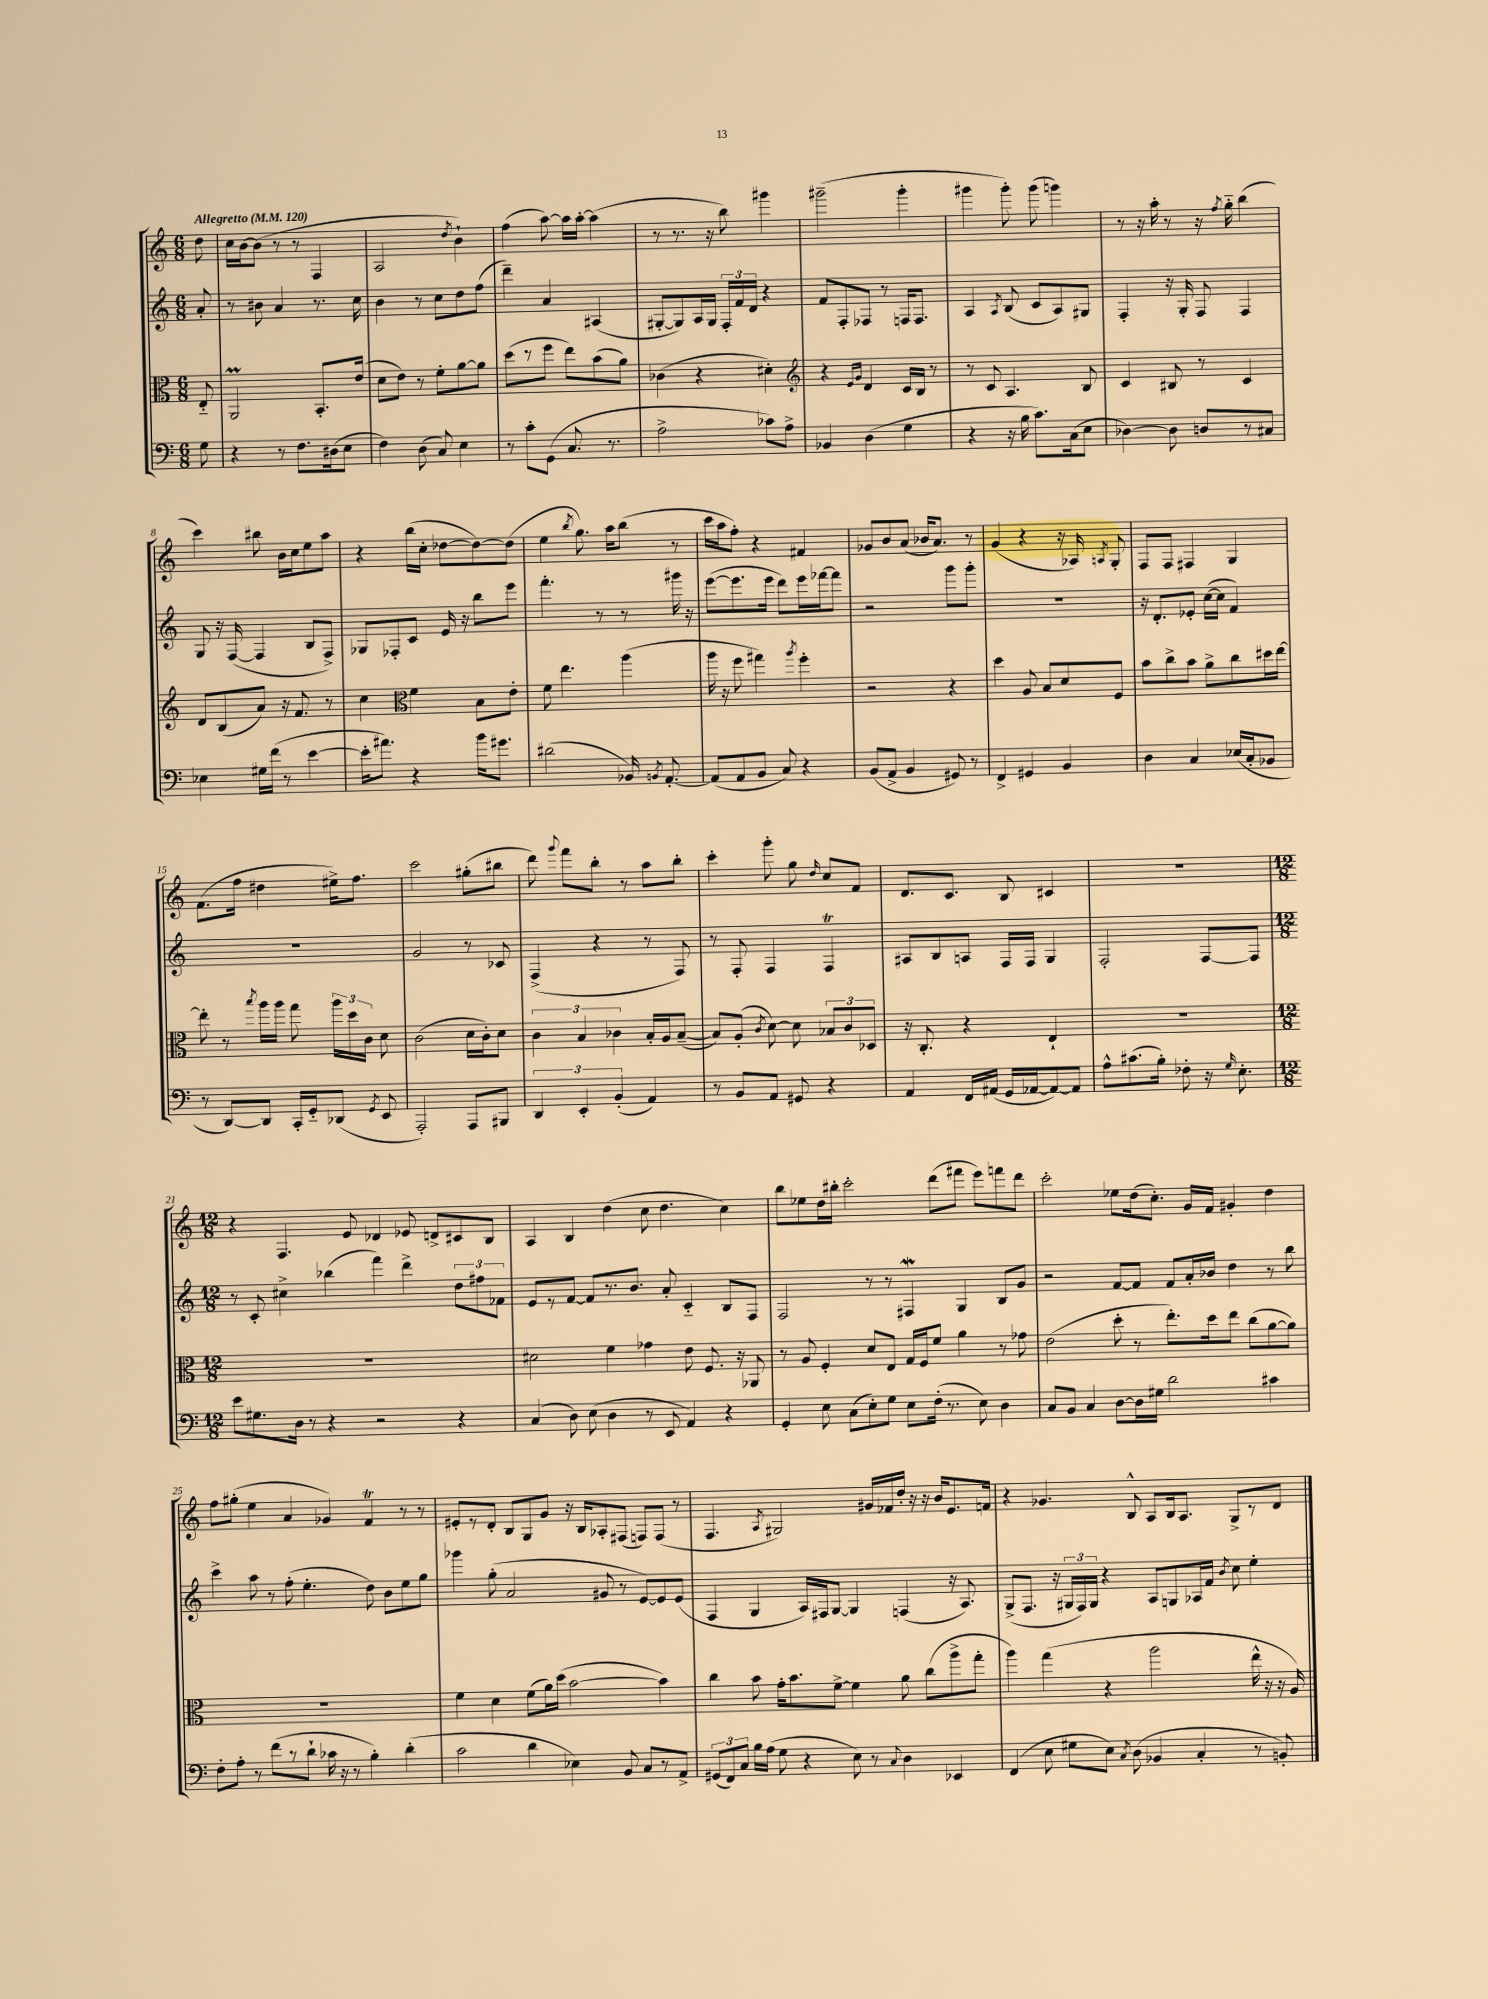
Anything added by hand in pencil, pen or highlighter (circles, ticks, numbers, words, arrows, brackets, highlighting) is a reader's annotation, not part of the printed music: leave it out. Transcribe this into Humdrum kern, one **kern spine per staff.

**kern	**kern	**kern	**kern
*part4	*part3	*part2	*part1
*staff4	*staff3	*staff2	*staff1
*clefF4	*clefC3	*clefG2	*clefG2
*k[]	*k[]	*k[]	*k[]
*M6/8	*M6/8	*M6/8	*M6/8
*MM120	*MM120	*MM120	*MM120
=	=	=	=
!	!	!	!LO:TX:a:B:t=Allegretto
8G\	8E/	8a'/	8dd\
=1	=1	=1	=1
4r	2AAM/	8r	16cc\LL
.	.	.	[16b\J
.	.	8b#X\	(8b\J]
8r	.	4a/	8r
8.F\L	.	.	8r
.	8.BB'/L	8.r	4F/
(16D#X\k	.	.	.
8E\J	.	.	.
.	(16e/Jk	16cc\	.
=2	=2	=2	=2
4F\)	8d\L	4b\	2A/
.	8e\J)	.	.
(8D\	8r	8r	.
8C/)	8f'\L	8cc\L	.
.	.	.	8qdd/
4E\	[8a\	8dd\	4b`\)
.	8a\J]	(8ff\J	.
=3	=3	=3	=3
8r	(8dd\L	4ddd~\)	(4ff\
8c'\L	8r	.	.
(8GG\J	8ff\J	4a/	[8aa\)
8.C/	8ee\L)	.	16aa\LL]
.	.	.	[16aa'\JJ
.	(8b\	(4A#X/	(4aa\]
8.r	.	.	.
.	8a\J)	.	.
=4	=4	=4	=4
2A^\	(4c-X\	[8G#X'/L	8r
.	.	8G#/])	8.r
.	4r	16A/L	.
.	.	16G#/JJ	16r
.	.	24F'/LL	8bb\)
.	.	24f/	.
.	.	24d/JJ	.
8c-X\L)	4d#X'\)	4r	4ggg#X\
8A^\J	.	.	.
=5	=5	=5	=5
*	*clefG2	*	*
4BB-X/	4r	8f/L	(2ggg#X~\
.	.	8F'/	.
.	16qqe/LL	.	.
.	16qqg/JJ	.	.
(4D\	4d/	8F-X/J	.
.	.	8r	.
4G\	16c/LL	16Fn/KL	4ggg#'\
.	16B/JJ	8.F/J	.
.	8r	.	.
=6	=6	=6	=6
4r	8r	4A/	4ggg#X\
.	8c/	.	.
.	.	8qA/	.
16r	4.A/	(8B/	8ggg#'\)
16B\	.	.	.
8.c\L)	.	8c/L	(8ggg#\
.	.	8A/)	4gggn\)
(16C\k	.	.	.
8E\J	8B/	8G#X/J	.
=7	=7	=7	=7
[4D-X\)	4c/	4F'/	8r
.	.	.	16r
.	.	.	16aa'\
8D-\]	8B#X/	16r	8r
.	.	16G'/	.
8Dn/L	8r	8F/	16r
.	.	.	8qff/
.	.	.	16gg\
8r	4c/	4F/	(4bb\
8C#X/J	.	.	.
!!LO:LB:g=z
=8	=8	=8	=8
4E-X\	8d/L	8G/	4ccc\)
.	(8B/	16r	.
.	.	([16F/	.
16G#X\LL	8a/J)	4F/]	8bb#X\
(16f\JJ	.	.	.
8r	16r	.	16b\LL
.	8.f/	.	16cc\J
[4e\	.	8B/L	8ee\
.	8r	8F^/J)	8aa\J
=9	=9	=9	=9
16e'\KL]	4cc\	8G-X/L	4r
8.a#X\J)	.	.	.
.	.	8F-X'/	.
*	*clefC3	*	*
4r	4f\	8c/J	(16bb\LL
.	.	.	16cc'\JJ
.	.	16e/	[8dd-X\L
.	.	16r	.
16b\KL	8B\L	8bb\L	8dd-\_)
8.g#X\J	.	.	.
.	8e'\J	8eee\J	(8dd-\J]
=10	=10	=10	=10
(2d#X\	8f\	4.fff'\	4ee\
.	4.ee\	.	.
.	.	.	8qbb/
.	.	.	8.gg\)
.	.	8r	.
.	.	.	16aa\KL
16BB-X/)	(4aa\	8r	(8bb\J
8qBBn/	.	.	.
[8.AA'/	.	.	.
.	.	16ggg#X\	8r
.	.	16r	.
=11	=11	=11	=11
(8AA/L]	16aa\	([8eee\L	16ccc\LL
.	16r	.	16aa\J
8AA/	8ff\	8.eee\]	8ff'\J)
8BB/J	4gg#X\)	.	4r
.	.	16eee\Jk	.
8C/)	.	8ddd\L)	.
.	8qaa/	.	.
4r	4ff'\	16eee\L	4f#X/
.	.	[16fff-X\J	.
.	.	8fff-\J]	.
=12	=12	=12	=12
(8BB/L	2r	2r	8g-X/L
8AA^/J	.	.	8b/
4BB/	.	.	(8a/J
.	.	.	16b-X/KL
.	.	.	8.a/J)
8GG#X/)	4r	8ggg\L	.
8r	.	8ggg'\J	8r
=13	=13	=13	=13
4FF^/	4dd\	2.r	(4g/
4GG#X/	8A/	.	4r
.	8B/L	.	.
4BB/	8d/	.	16r
.	.	.	16A-X/)
.	.	.	8qAn/
.	8F/J	.	8G'/
=14	=14	=14	=14
4D\	8b\L	16r	8F/L
.	.	8.d'/L	.
.	8cc^\	.	8F/J
4C/	8b\J	8e-X'/J	4F#X/
.	8a^\L	([16cc\LL	.
.	.	16cc\JJ]	.
(16E-X/LL	8cc\	4f/)	4G/
16C'/J	.	.	.
8BB-X/J	16dd#X\L	.	.
.	[16ee\JJ	.	.
!!LO:LB:g=z
=15	=15	=15	=15
8r	8ee'\]	2.r	(8.f\L
[8DD/L)	8r	.	.
.	.	.	16ff\Jk
.	8qbb/	.	.
8DD/J]	16aa\LL	.	4dd#X\
.	16aa\JJ	.	.
16CC'/LL	8gg\	.	.
16GG/J	.	.	.
(8DD-X/J	24aa\LL	.	16ee#X^\KL)
.	24dd\	.	.
.	.	.	8.ff\J
.	24c\JJ	.	.
8qGG/	.	.	.
8EE/	8d\	.	.
=16	=16	=16	=16
2AAA'/)	(2c\	2g/	2ccc\
8AAA/L	16d\LL	8r	(8gg#X'\L
.	16c'\J)	.	.
8BBB#X/J	8d\J	8c-X/	8bb#X\J
=17	=17	=17	=17
6DD/	6c\	(4F^/	8ddd\)
.	.	.	8qqggg/
.	.	.	8fff\L
6EE'/	6B/	.	.
.	.	4r	8bb'\J
(6BB'/	6c-X\	.	.
.	.	.	8r
4AA/)	16B'/LL	8r	8aa\L
.	16A/J	.	.
.	([8B~/J	8F/)	8bb'\J
=18	=18	=18	=18
8r	8B/L])	8r	4ccc'\
8BB/L	(8A'/J	8F'/	.
.	8qc/	.	.
8AA/J	[8d\)	4F/	8ggg'\
8GG#X/	8d\]	.	8gg\
.	.	.	16qqdd/
4r	12B-X/L	4FT/	8cc/L
.	12c/	.	.
.	.	.	8f/J
.	12D-X/J	.	.
=19	=19	=19	=19
4AA/	16r	8A#X/L	8.d/L
.	8.C'/	.	.
.	.	8B/	.
.	.	.	8.c/J
16FF/LL	4r	8An/J	.
(16AA#X/JJ	.	.	.
16GG/LL	.	16F/LL	8B/
[16AA-X/J	.	16F/JJ	.
8AA-/_)	4E`/	4G/	4c#X/
8AA-/J]	.	.	.
=20	=20	=20	=20
8A^^\L	2.r	2F'/	2.r
(8.c#X\	.	.	.
16B'\Jk)	.	.	.
8F-X'\	.	.	.
16r	.	[8F/L	.
16qqG/	.	.	.
8.E'\	.	.	.
.	.	8F/J]	.
!!LO:LB:g=z
=21	=21	=21	=21
*M12/8	*M12/8	*M12/8	*M12/8
8e\L	1.r	8r	4r
8.G#X\	.	8c'/	.
.	.	4cc#X^\	4.F/
16D\Jk	.	.	.
8r	.	.	.
4r	.	(4bb-X\	.
.	.	.	8e/
2r	.	4fff\)	4d-X/
.	.	4ddd^\	8e-X/
.	.	.	8dn^/L
4r	.	12dd\L	8c#X/
.	.	12ff#X\	.
.	.	.	8B/J
.	.	12f-X\J	.
=22	=22	=22	=22
(4C/	2d#X\	8e/L	4A/
.	.	8r	.
8D\)	.	[8f/J	4B/
(8E\	.	8f/L]	.
4D\	4f\	8.r	(4dd\
.	.	8.b/J	.
8r	4g-X\	.	8cc\
8EE/	.	8a'/	4.dd\
4AA/)	8e\	4c/	.
.	8.F/	.	.
4r	.	8B/L	4cc\)
.	16r	.	.
.	8AA-X/	8F/J	.
=23	=23	=23	=23
4GG'/	8r	2F/	8bb\L
.	8A/	.	8ee-X\
8E\	4F'/	.	16dd\L
.	.	.	16bb#X'\JJ
(8C\L	.	.	2ccc'\
8E'\)	8d/L	8r	.
8G\J	8E/J	8r	.
8E\L	16G/LL	4F#XW/	.
.	16F/J	.	.
(16F'\Jk	8f/J	.	(8ddd\L
8.r	.	.	.
.	4a\	4G/	8fff#X\J
8E\)	.	.	8eee\L)
4D\	8r	8B/L	8fffn\
.	8g-X\	8g/J	8ddd\J
=24	=24	=24	=24
8C/L	(2e\	2r	2ccc'\
8BB/J	.	.	.
4C/	.	.	.
[8D\L	8dd'\	[8f/L	8ee-X\L
16D\L]	8r	8f/J]	(16dd\k
16G#X\JJ	.	.	8.cc'\J)
2d\	8.ee'\L)	8f/L	.
.	.	16a'/L	16g/LL
.	16dd\k	16b-X/JJ	16f/JJ
.	8ee\J	4dd\	4g#X'/
.	(8cc\L	.	.
4c#X\	[8a\	8r	4dd\
.	8a\J])	8bb\	.
!!LO:LB:g=z
=25	=25	=25	=25
8F'\L	1.r	4ccc^\	8ff\L
8A'\J	.	.	(8gg#X'\J
8r	.	8aa\	4ee\
(8f\L	.	8r	.
8r	.	(8ff'\	4a/
8d`\J	.	4.ee'\	.
16c-X\	.	.	4g-X/)
16r	.	.	.
8r	.	.	.
4B'\)	.	8dd\)	4fT/
.	.	8b\L	.
(4d'\	.	8ee\	8r
.	.	8gg\J	8r
=26	=26	=26	=26
2c\	4f\	4ggg-X\	8e#X'/L
.	.	.	8r
.	4d\	(8gg'\	8d'/J
.	.	2a/	8B/L
4d\	(8f\L	.	8G/
.	16a\L)	.	8g/J
.	(16dd\JJ	.	.
4E-X\)	[2b\	.	16r
.	.	.	16B/KL
.	.	8g#X/	8A-X'/
8BB/	.	8r	(8F#X/J
8C/L	.	[8e/L)	8Fn/L)
8r	4b\])	8e/]	(8F/J
8AA^/J	.	(8e/J	8r
=27	=27	=27	=27
(12GG#X/L	4cc\	4F/	4.F/
12FF/)	.	.	.
12C/J	.	.	.
16B\LL	8b\	4G/	.
(16A\JJ	.	.	.
.	.	.	8qA/
8G\	16g'\KL	.	2G#X/)
.	8.b\	.	.
4r	.	16A/LL)	.
.	.	16F#X/J	.
.	[8f^\J	[8G/J	.
8E\)	4f\]	4G/]	.
8r	.	.	16g#X/LL
.	.	.	16f-X/
8qqC/	.	.	.
4D\	8a\	(4Fn/	16dd'/JJ
.	.	.	16r
.	(8cc\L	.	16r
.	.	.	16b/KL
4EE-X/	8aa^\	16r	8.e/
.	.	8.A/)	.
.	8gg'\J	.	.
.	.	.	16fn/Jk
=28	=28	=28	=28
(4FF/	4aa\)	(8G^/L	4r
.	.	8.F/J	.
8E\	(4gg\	.	4.g-X/
.	.	16r	.
8G#X\L	.	24G#X/LL	.
.	.	24F/)	.
.	.	24G#/JJ	.
8E\J)	4r	4r	.
8qC/	.	.	.
(8D\	.	.	8B^^/
4BB-X/	2aa\	8A/L	8A/L
.	.	8Gn/	16B/k
.	.	.	8.A/J
4C'/	.	16A-X/L	.
.	.	16f/JJ	.
.	.	8qb/	.
.	.	8cc\	8G^/L
8r	16ee^^\	4ee'\	8r
.	16r	.	.
8BBn'/)	16r	.	8d/J
.	16A/)	.	.
==	==	==	==
*-	*-	*-	*-
